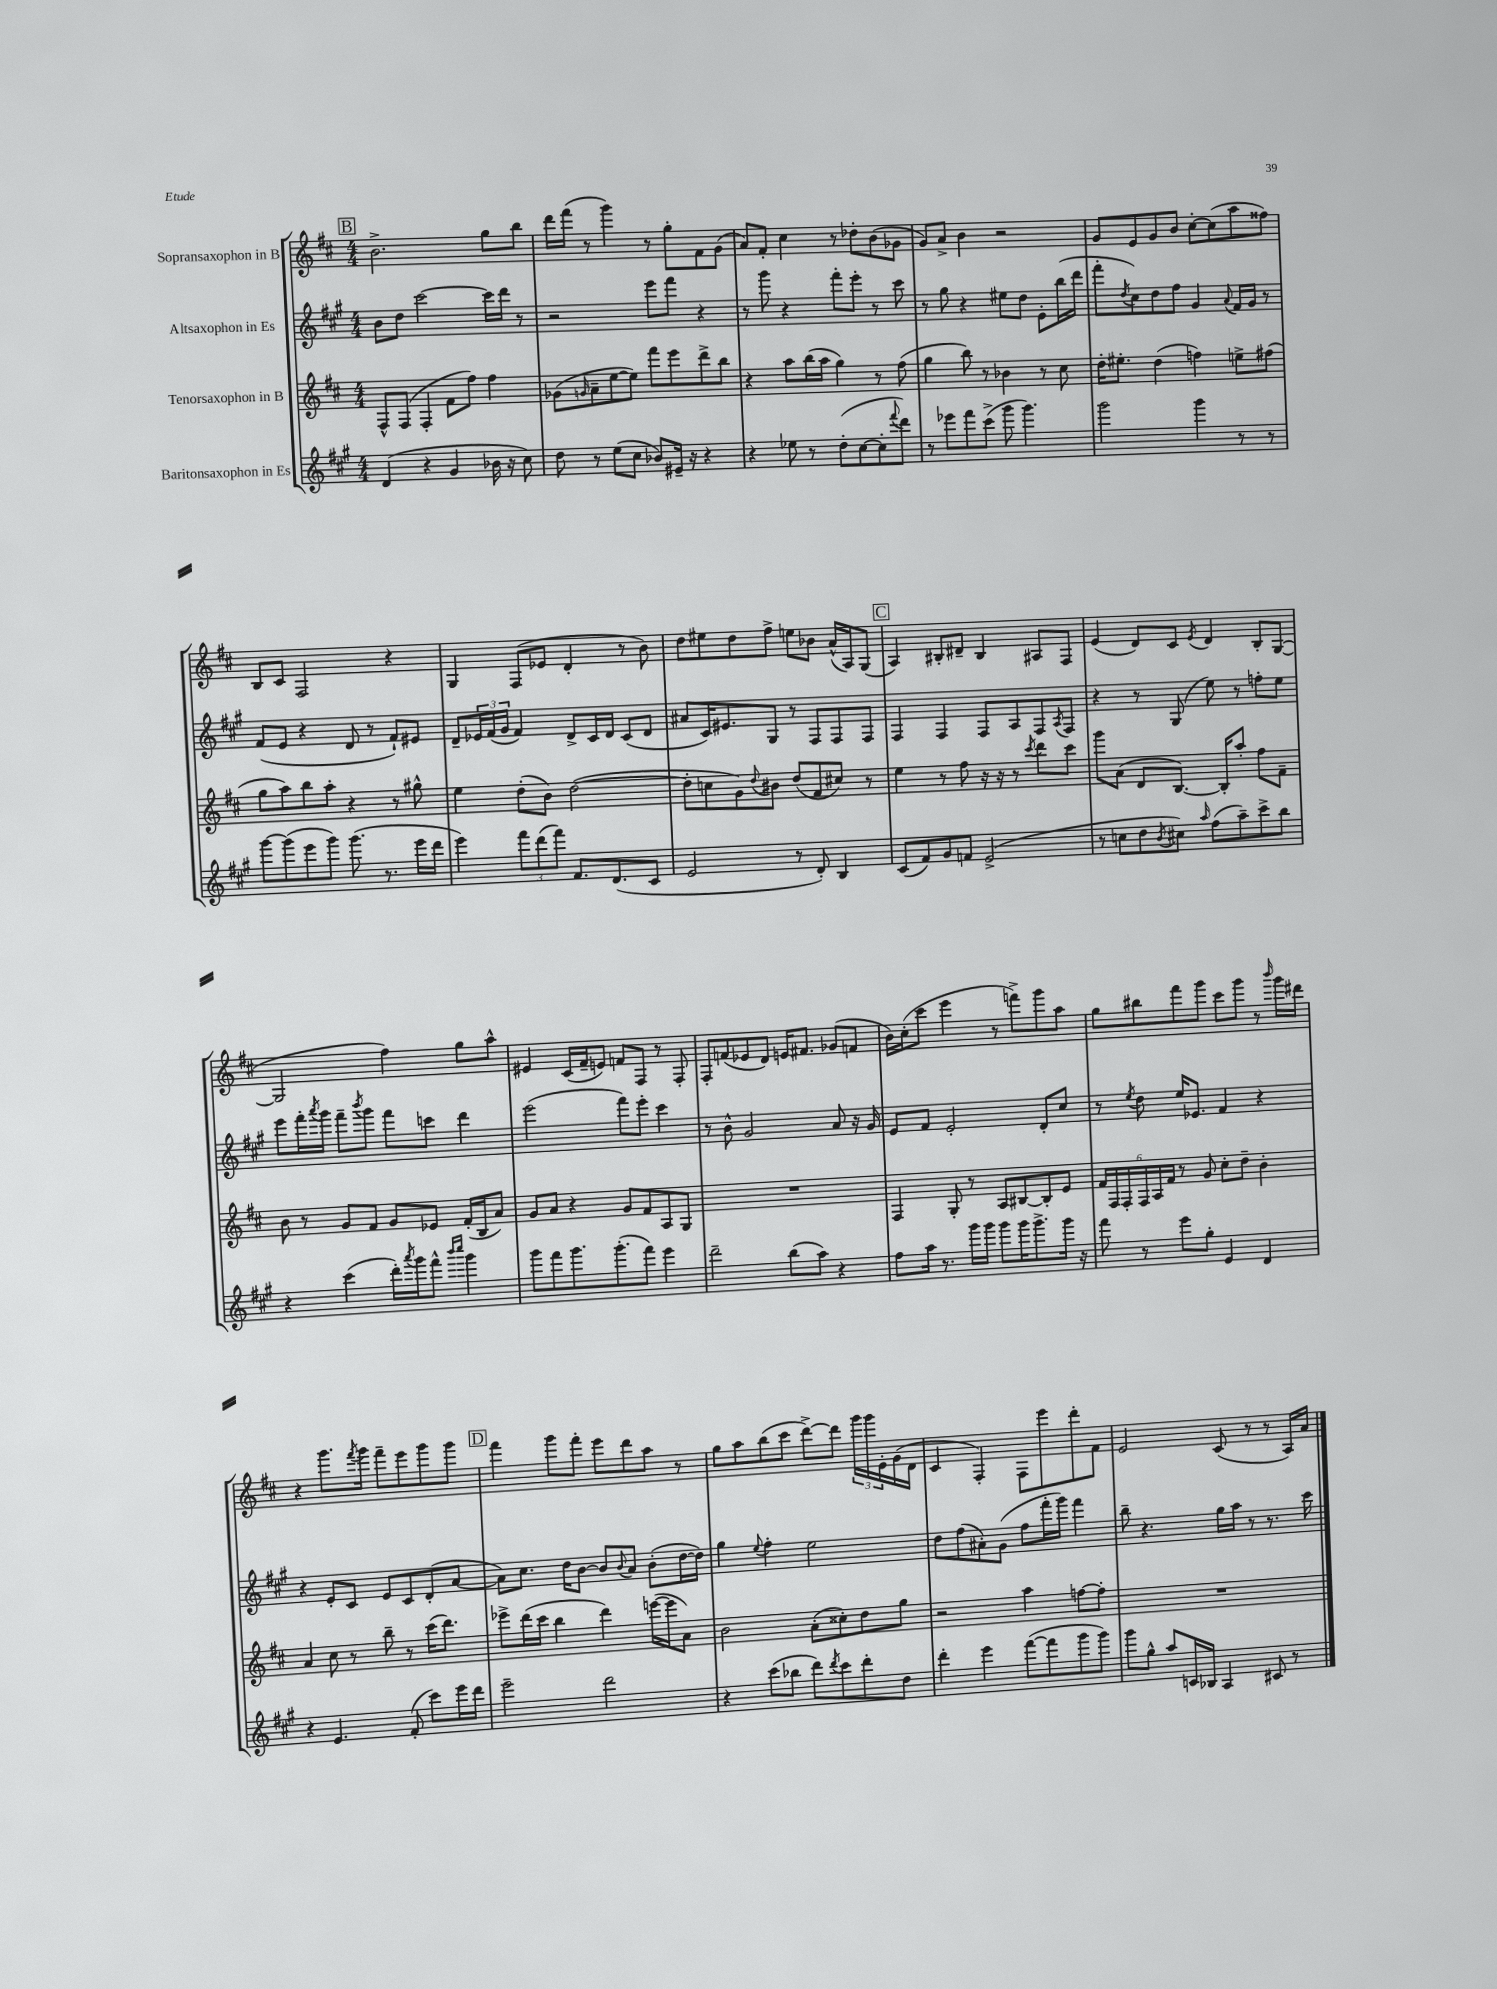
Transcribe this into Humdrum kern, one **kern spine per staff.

**kern	**kern	**kern	**kern
*part4	*part3	*part2	*part1
*staff4	*staff3	*staff2	*staff1
*I"Baritonsaxophon in Es	*I"Tenorsaxophon in B	*I"Altsaxophon in Es	*I"Sopransaxophon in B
*clefG2	*clefG2	*clefG2	*clefG2
*k[f#c#g#]	*k[f#c#]	*k[f#c#g#]	*k[f#c#]
*M4/4	*M4/4	*M4/4	*M4/4
!!LO:REH:place=s1:t=B
=13	=13	=13	=13
(4d/	8F#^^/L	8b\L	2.b^\
.	(8F#/J	8dd\J	.
4r	4F#'/	[2ccc#\	.
4g#/	8f#\L	.	.
.	8ff#\J)	.	.
16b-X\	4ff#\	16ccc#\LL]	8gg\L
16r	.	16ddd\JJ	.
8cc#\)	.	8r	8bb\J
=14	=14	=14	=14
8dd\	(8g-X\L	2r	16ddd\LL
.	.	.	(16fff#\JJ
.	16qqgn/	.	.
8r	8a~\	.	8r
(8ee\L	[8ee\	.	4ggg\)
8cc#\J	8ee\J])	.	.
8b-X/L)	8fff#\L	8eee\L	8r
16e#X~/Jk	8eee\	8fff#\J	8gg'\L
16r	.	.	.
4r	8ddd^\	4r	8f#\
.	8bb\J	.	(8g\J
=15	=15	=15	=15
4r	4r	8r	8a/L)
.	.	8ggg#\	8f#'/J
8ee-X\	8aa\L	4r	4cc#\
8r	(16bb\L	.	.
.	16aa\JJ	.	.
(8dd'\L	4gg\)	8fff#'\L	8r
[8cc#\	.	8eee'\J	8dd-X'\L
8cc#'\]	8r	8r	(8b\
8qqfff#/	.	.	.
8ddd\J)	(8ff#\	8ccc#\	8g-X\J
=16	=16	=16	=16
8r	4gg\	8r	8g/L)
8eee-X\L	.	8gg#\	8a^/J
8fff#\	8bb\)	4r	4b\
(8ccc#^\J	8r	.	.
8ggg#\	4b-X\	8ee#X\L	2r
4.ggg#\)	.	8dd\J	.
.	8r	8e'\L	.
.	8cc#\	(16bb\L	.
.	.	16ddd\JJ	.
=17	=17	=17	=17
2ggg#\	16dd'\KL	8fff#'\L	8g/L
.	8.ee#X'\J	.	.
.	.	8qdd/	.
.	.	8cc#\)	8e/
.	(4dd\	8dd\	8g/
.	.	8ff#\J	8b/J
4ggg#\	4ffn\)	4g#/	[8cc#'\L
.	.	.	(8cc#\]
.	.	8qqa/	.
8r	8een^\L	16f#/LL	8aa\
.	.	16g#/JJ	.
8r	(8ff#X\J	8r	8ff##X\J)
!!LO:LB:g=z
=18	=18	=18	=18
[8ggg#\L	8gg\L	(8f#/L	8B/L
(8ggg#\]	8aa\)	8e/J	8c#/J
8eee\	8bb\	4r	2F#/
8ggg#\J)	8aa'\J	.	.
(8.ggg#\	4r	8d/	.
.	.	8r	.
8.r	.	.	.
.	8r	8f#`/L)	4r
16eee\LL	8gg#X^^\	8e#X/J	.
16ddd\JJ	.	.	.
=19	=19	=19	=19
4eee\)	4ee\	8d~/L	4G/
.	.	24e-X/L	.
.	.	(24f#/	.
.	.	24g#/JJ	.
12fff#\L	(8dd'\L	4f#/)	(8F#/L
(12ddd\	.	.	.
.	8b\J)	.	8e-X/J
12fff#\J)	.	.	.
8.f#/L	([2dd\	8d^/L	4d'/
.	.	16c#/L	.
(8.d/	.	16d/JJ	.
.	.	(8c#/L	8r
8c#/J	.	8d/J	8b\)
=20	=20	=20	=20
2e/	8dd'\L]	8a#X/L	8dd\L
.	8ccn\	16c#/K)	8ee#X\
.	.	8.e#X/	.
.	8g\)	.	8dd\
.	8qqdd/	.	.
.	8b#X\J	8G#/J	8ff#^\J
8r	(8dd/L	8r	8een\L
8d'/)	8f#/	8F#/L	8b-X\J
4B/	8cc#X/J)	8F#/	(16a^^/LL
.	.	.	16A/J)
.	8r	8F#/J	(8G/J
!!LO:REH:place=s1:t=C
=21	=21	=21	=21
(8c#/L	4ee\	4F#/	4A/)
8f#/)	.	.	.
8g#/	8r	4F#/	8B#X'/L
8fn/J	8ff#\	.	8d#X~/J
(2e^/	16r	8F#/L	4B#/
.	16r	.	.
.	8r	8A/	.
.	8qccc#/	.	.
.	8ddd\L	8F#/	8A#X/L
.	.	8qA/	.
.	8ccc#\J	8F#/J	8F#/J
=22	=22	=22	=22
8r	8ggg\L	4r	(4e/
8ccn\L	(8a\J	.	.
8dd\	8d/L	8r	8d/L)
8qb/	.	.	.
8cc#X\J)	[8.B/J)	(8G#/	8c#/J
16qqaa/	.	.	8qe/
(8ff#\L	.	8ee\)	4d/
.	16B'/KL]	.	.
8aa~\)	8aa'/J	8r	.
8ccc#^\	8ff#\L	8ffn'\L	8B'/L
8bb\J	8f#~\J	8ee\J	([8G/J
!!LO:LB:g=z
=23	=23	=23	=23
4r	8b\	8eee\L	2G/]
.	8r	16fff#'\L	.
.	.	8qaaa/	.
.	.	16ggg#\JJ	.
(4ccc#\	8g/L	8fff#~\L	.
.	.	8qbbb/	.
.	8f#/J	8ggg#\J	.
16ddd'\LL)	8g/L	8fff#\L	4ff#\)
8qaaa/	.	.	.
16ggg#\J	.	.	.
8fff#^^\J	8e-X/J	8cccn\J	.
16qqbbb/LL	.	.	.
16qqcccc#/JJ	.	.	.
4ggg#\	(16f#'/LL	4ddd\	8gg\L
.	16B/J	.	.
.	8a/J)	.	8aa^^\J
=24	=24	=24	=24
8ggg#\L	8g/L	(2eee\	4e#X/
8fff#\	8a/J	.	.
8.ggg#\	4r	.	(16c#/LL
.	.	.	16f#~/J
.	.	.	8en/J)
(8.ggg#'\	.	.	.
.	8g/L	8fff#\L)	8fn/L
8fff#\J)	8f#/	8eee'\J	8F#/J
4eee\	8A/	4ccc#\	8r
.	8G/J	.	8F#'/
=25	=25	=25	=25
2ddd~\	1r	8r	8F#'/L
.	.	8b^^\	(8fn/
.	.	2g#/	8e-X/
.	.	.	8d/J)
(8bb\L	.	.	16en/KL
.	.	.	8.f#X/J
8aa\J)	.	.	.
4r	.	8a/	(8g-X/L
.	.	16r	8fn/J
.	.	16g#/	.
=26	=26	=26	=26
8ff#\L	4F#/	8e/L	16b\LL)
.	.	.	(16cc#'\J
16aa\Jk	.	8f#/J	8ccc#\J
8.r	.	.	.
.	8G'/	2e'/	4eee\
16ggg#\LL	8r	.	.
16ggg#\JJ	.	.	.
8ggg#\L	8A/L	.	8r
16ggg#\K	[8B#X/	.	8fffn^\L)
8.ggg#^\	.	.	.
.	8B#'/]	8d'/L	8ggg\
16ggg#\Jk	8e/J	8cc#/J	8aa\J
16r	.	.	.
=27	=27	=27	=27
8fff#\	24f#/LL	8r	8gg\L
.	24F#/	.	.
.	24F#'/	.	.
.	.	8qee/	.
8r	24F#/	8dd\	8bb#X\
.	24A/	.	.
.	24f#/JJ	.	.
8eee\L	8r	16ee/KL	8fff#\
.	.	8.e-X/J	.
8gg#'\J	8g/	.	8ggg\J
4e/	8cc#'\L	4f#/	8ccc#\L
.	8dd~\J	.	8ggg\J
4d/	4b'\	4r	8r
.	.	.	16qqbbb/
.	.	.	16ggg\LL
.	.	.	16ddd#X\JJ
!!LO:LB:g=z
=28	=28	=28	=28
4r	4a/	4r	4r
4.e/	8cc#\	8e'/L	8.ggg\L
.	8r	8c#/J	.
.	.	.	8qfff#/
.	.	.	16ggg\Jk
.	8bb~\	8e/L	8fff#~\L
(8f#'/	8r	8c#/	8eee\
8ccc#\L)	(16ccc#\KL	(8d'/	8ggg\
.	8.ddd\J)	.	.
16eee\L	.	[8a/J	8ggg\J
16ddd\JJ	.	.	.
!!LO:REH:place=s1:t=D
=29	=29	=29	=29
2eee~\	8eee-X^\L	8a\L])	4fff#\
.	(16ddd\L	8.cc#\J	.
.	16ccc#\JJ	.	.
.	4bb\	.	8ggg\L
.	.	16dd\KL	.
.	.	[8b\J	8fff#'\J
2ddd\	4ddd\)	8b/L]	8eee\L
.	.	8qqb/	.
.	.	8a/J	8ddd\
.	([16eeen\LL	(8b'\L	8aa\J
.	16eee\J]	.	.
.	8a\J)	[16dd\L	8r
.	.	16dd\JJ])	.
=30	=30	=30	=30
4r	2b\	4gg#\	8gg\L
.	.	.	8aa\
.	.	8qqee/	.
(8ccc#\L	.	4ff#'\	(8bb\
8bb-X\J	.	.	8ccc#\J
8ddd\L)	(8a'\L	2ee\	[8ddd^\L)
8qddd/	.	.	.
8ccc#\	8cc##X'\)	.	8ddd\J]
8ddd'\	8dd\	.	24ggg\LL
.	.	.	24ggg\
.	.	.	24e'\
8dd\J	8gg\J	.	(16g\
.	.	.	16d\JJ
=31	=31	=31	=31
4ddd'\	2r	8dd\L	4c#/
.	.	(8ff#\	.
4eee\	.	8a#X'\)	4F#'/)
.	.	(8g#\J	.
([8fff#\L	4aa\	8ff#\L	8F#\L
8fff#\]	.	16fff#'\L	8eee\
.	.	16ggg#\JJ)	.
8ggg#\	[8ffn\L	4fff#\	8ddd'\
8ggg#\J)	8ff'\J]	.	8f#\J
=32	=32	=32	=32
8ggg#\L	1r	8bb~\	2e/
8gg#^^\J	.	4.r	.
8aa/L	.	.	.
16cn/L	.	.	.
16B-X/JJ	.	.	.
4A/	.	16gg#\LL	(8c#/
.	.	16aa\JJ	.
.	.	8r	8r
8c#X/	.	8.r	8r
8r	.	.	16A/LL)
.	.	16ccc#\	16a/JJ
==	==	==	==
*-	*-	*-	*-
